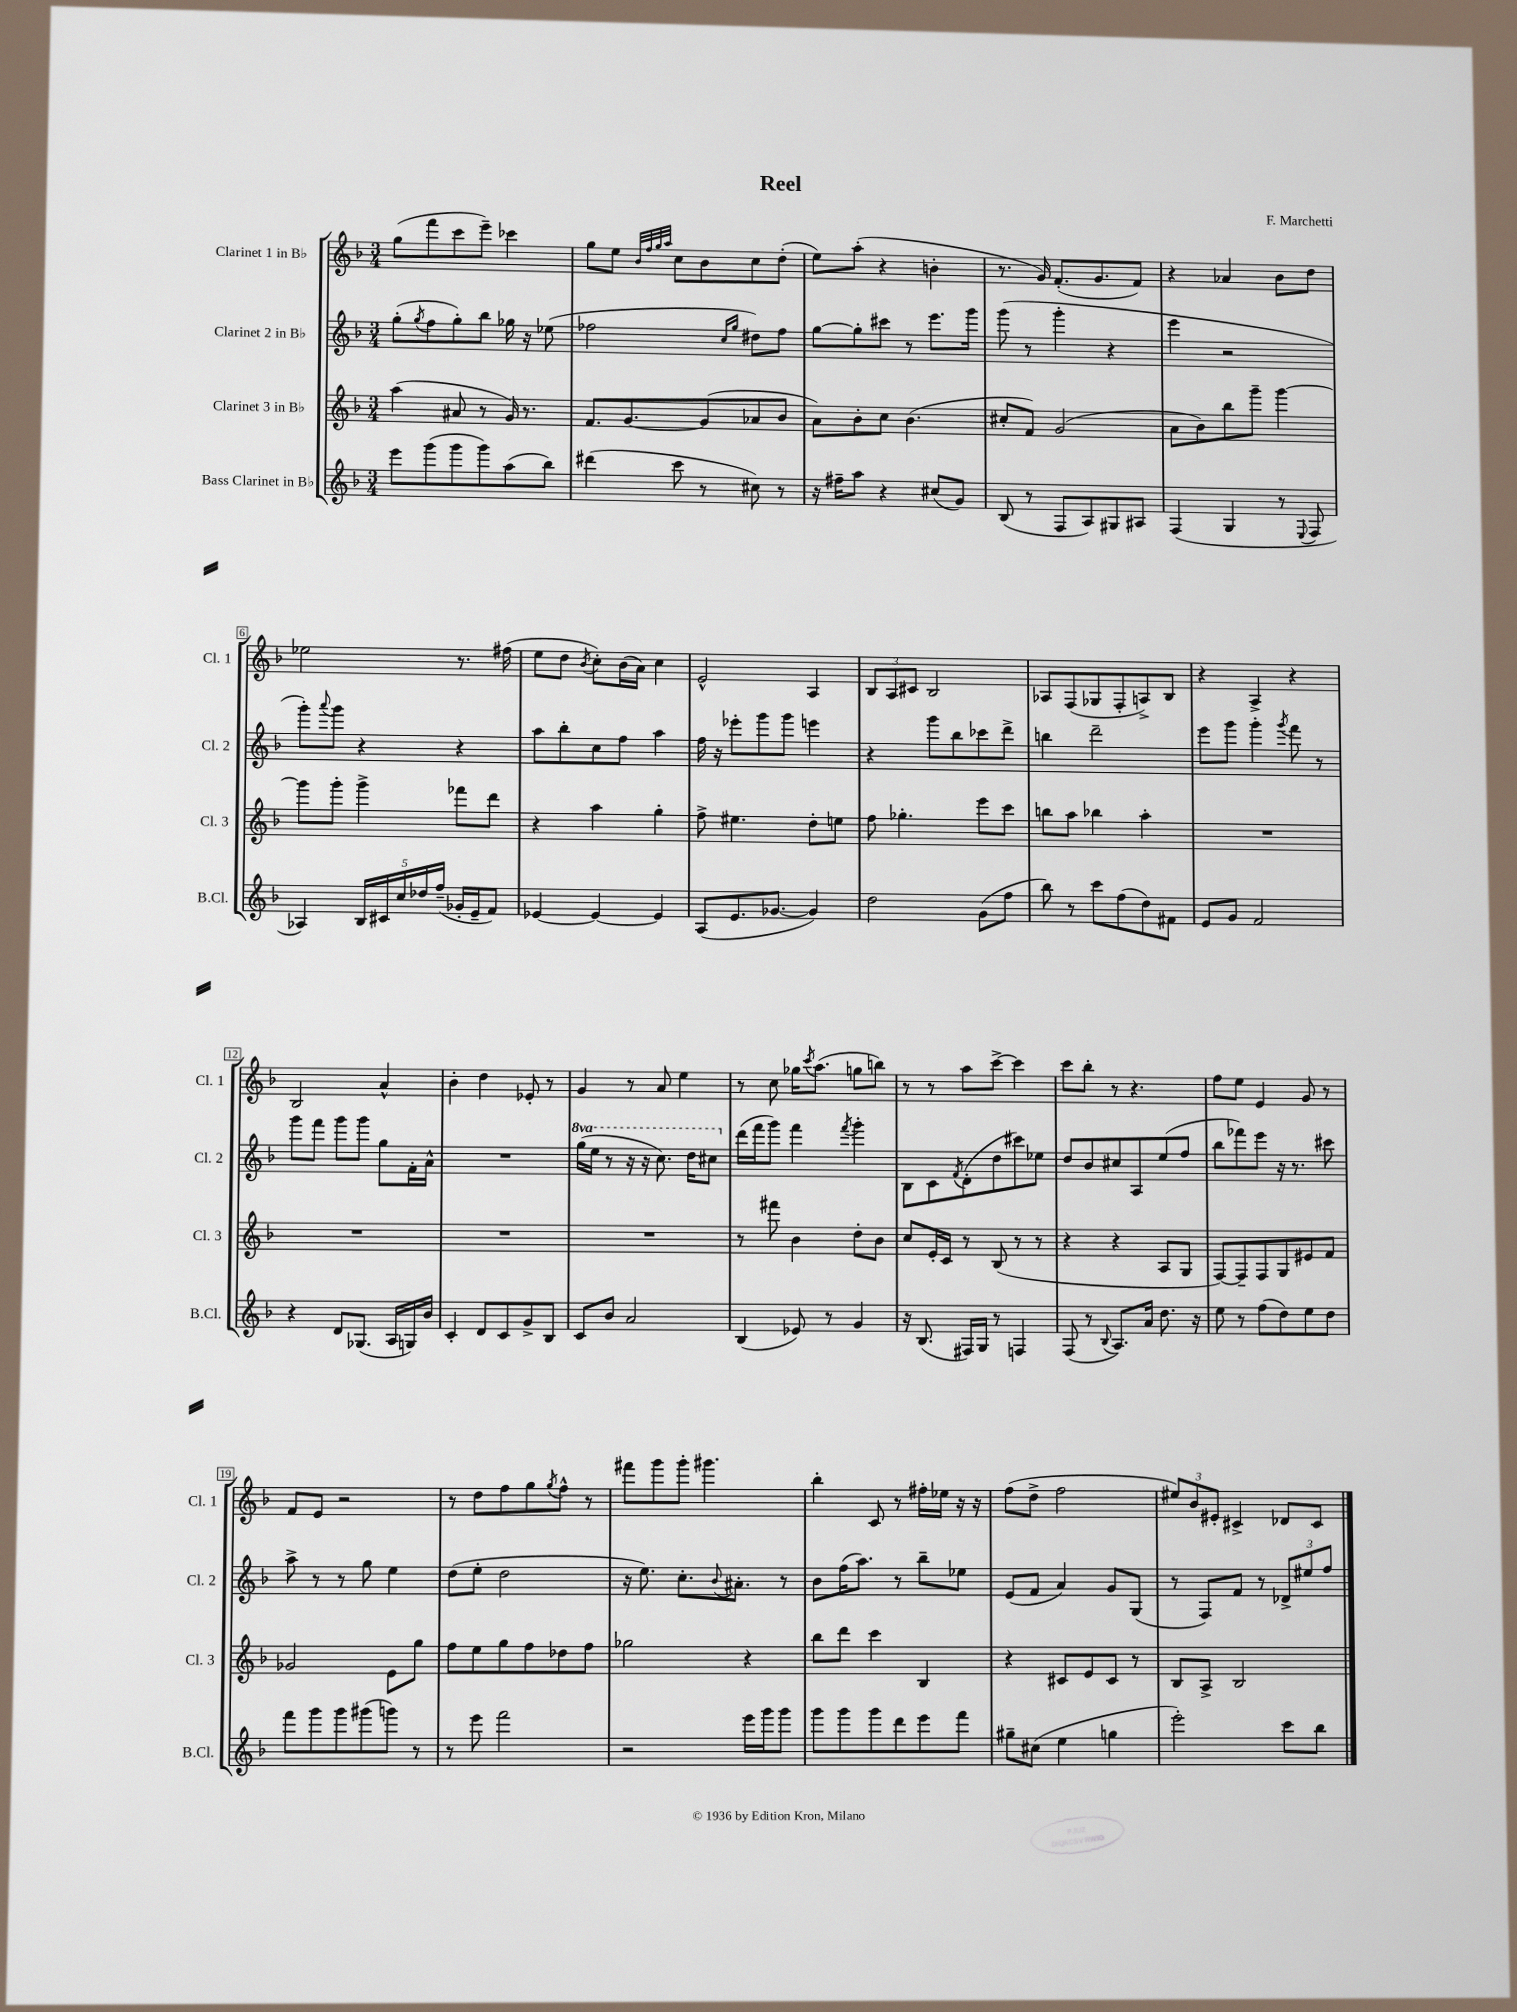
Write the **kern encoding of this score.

**kern	**kern	**kern	**kern
*staff4	*staff3	*staff2	*staff1
*clefG2	*clefG2	*clefG2	*clefG2
*k[b-]	*k[b-]	*k[b-]	*k[b-]
*M3/4	*M3/4	*M3/4	*M3/4
8eee\L	(4aa\	(8gg'\L	(8gg\L
.	.	8qgg/	.
(8ggg\	.	8ff\	8fff\
8ggg\	8a#/	8gg'\)	8ccc\
8ggg\)	8r	8bb-\J	8eee~\J)
(8aa\	16g/)	16gg-\	4ccc-\
.	8.r	16r	.
8bb-\J)	.	(8ee-\	.
=	=	=	=
(4ddd#\	8.f/L	2ff-\	8gg\L
.	.	.	8ee\J
.	[8.g/	.	.
.	.	.	32qqb-/LLL
.	.	.	32qqff/
.	.	.	32qqgg/
.	.	.	32qqaa/JJJ
8ccc\	.	.	8cc\L
8r	(8g/]	.	8b-\
.	.	16qqcc/LL	.
.	.	16qqgg/JJ	.
8cc#\)	8a-/	8dd#\L)	8cc\
8r	8b-/J	8ff-\J	(8dd'\J
=	=	=	=
16r	8a\L)	[8gg\L	8ee\L)
16ff#~\LK	.	.	.
8aa\J	8b-'\	8gg'\]	(8aa'\J
4r	8cc\J	8ccc#\J	4r
.	(4.b-\	8r	.
(8cc#/L	.	8.eee\L	4b'\
8g/J)	.	.	.
.	.	16ggg\Jk	.
=	=	=	=
(8B-/	8cc#'/L	(8ggg\	8.r
8r	8f/J)	8r	.
.	.	.	16g/)
8F/L	(2g/	4ggg'\	(8.f'/L
8A/)	.	.	.
.	.	.	8.g/
8G#/	.	4r	.
8A#/J	.	.	8f/J)
=	=	=	=
(4F/	8a\L	4eee\	4r
.	8b-\)	.	.
4G/	8bb-\	2r	4a-/
.	8ggg~\J	.	.
8r	[4ggg\	.	8b-\L
8qqE/	.	.	.
8F/	.	.	8dd\J
=	=	=	=
4A-/)	8ggg\]L	8ggg'\L)	2ee-\
.	.	8qqaaa/	.
.	8ggg'\J	8ggg\J	.
20B-/LL	4ggg^\	4r	.
20c#/	.	.	.
20cc/	.	.	.
20dd-/	.	.	.
(20ff~/JJ	.	.	.
16g-'/LL	8fff-\L	4r	8.r
16e~/J	.	.	.
8f/J)	8ddd\J	.	.
.	.	.	(16ff#\
=	=	=	=
[4e-/	4r	8aa\L	8ee\L
.	.	8bb-'\	8dd\J
.	.	.	8qb-/
4e-/_	4aa\	8cc\	8cc'\L)
.	.	8ff\J	(16b-\L
.	.	.	16a\JJ)
4e-/]	4gg'\	4aa\	4cc\
=	=	=	=
(8A/L	8ff^\	16ff\	2e^^/
.	.	16r	.
8.e/	4.ee#\	8eee-'\L	.
.	.	8ggg\	.
[8.g-/J	.	.	.
.	.	8ggg\J	.
4g-/])	8dd'\L	4eee\	4A/
.	8ee\J	.	.
=	=	=	=
2dd\	8ff\	4r	12B-/L
.	.	.	12A/
.	4.gg-'\	.	.
.	.	.	12c#/J
.	.	8ggg\L	2B-/
.	.	8bb-\	.
(8g\L	8eee\L	8ccc-\	.
8ff\J	8ccc\J	8ddd^\J	.
=	=	=	=
8bb-\)	8bb\L	4bb\	8A-/L
8r	8aa\J	.	(8F/
8ccc\L	4bb-\	2ddd~\	8G-/
(8ff\	.	.	8F'/
8dd\)	4aa'\	.	8A^/)
8f#\J	.	.	8B-/J
=	=	=	=
8e/L	2.r	8eee\L	4r
8g/J	.	8ggg\J	.
2f/	.	4ggg'\	4A^/
.	.	8qggg/	.
.	.	8fff\	4r
.	.	8r	.
=	=	=	=
4r	2.r	8ggg\L	2B-/
.	.	8fff\J	.
8d/L	.	8ggg\L	.
(8.G-/J	.	8ggg\J	.
.	.	8gg\L	4a^^/
16A/LL	.	.	.
16G/)	.	16f'\L	.
16b-/JJ	.	16a^^\JJ	.
=	=	=	=
4c'/	2.r	2.r	4b-'\
8d/L	.	.	4dd\
8c/	.	.	.
8g^/	.	.	8e-'/
8B-/J	.	.	8r
=	=	=	=
8c/L	2.r	(16ggg\LL	4g/
.	.	16eee\JJ	.
8b-/J	.	8r	.
2a/	.	16r	8r
.	.	16r	.
.	.	8.ccc\)	8a/
.	.	.	4ee\
.	.	16ddd\LK	.
.	.	8ccc#\J	.
=	=	=	=
(4B-/	8r	(16ddd\LL	8r
.	.	16fff\J	.
.	8fff#\	8ggg\J)	8cc\
8e-/)	4b-\	4fff\	16gg-\LK
.	.	.	8qccc/
.	.	.	(8.aa\J
8r	.	.	.
.	.	8qfff/	.
4g/	8dd'\L	4ggg'\	8gg\L
.	8b-\J	.	8bb\J)
=	=	=	=
16r	8cc/L	8B-\L	8r
(8.B-/	.	.	.
.	16e'/L	8c\	8r
.	16c/JJ	.	.
.	.	8qf/	.
16F#/LL)	8r	(8d'\	8aa\L
16G/JJ	.	.	.
8r	(8B-/	8dd\	[8ccc^\J
4F/	8r	8ccc#\)	4ccc\]
.	8r	8ee-\J	.
=	=	=	=
(8F/	4r	8dd/L	8ccc\L
8r	.	8b-/	8bb-'\J
8qqB-/	.	.	.
8.A/L)	4r	8cc#/	8r
.	.	8A/	4.r
16a/Jk	.	.	.
8.dd\	8A/L	(8ee/	.
.	8G/J	8ff/J	.
16r	.	.	.
=	=	=	=
8ee\	[8F/L)	8bb-\L	8ff\L
8r	8F~/]	8fff-\)	8ee\J
(8ff\L	8F/	8eee\J	4e/
8dd\)	8G/	16r	.
.	.	8.r	.
8ee\	8e#/	.	8g/
8dd\J	8f/J	8ccc#\	8r
=	=	=	=
8fff\L	2g-/	8aa^\	8f/L
8ggg\	.	8r	8e/J
8ggg\	.	8r	2r
(8ggg#\	.	8gg\	.
8ggg\J)	8e\L	4ee\	.
8r	8gg\J	.	.
=	=	=	=
8r	8ff\L	(8dd\L	8r
8eee\	8ee\	8ee'\J	8dd\L
2fff\	8gg\	2dd\	8ff\
.	8ff\	.	8gg\
.	.	.	8qgg/
.	8dd-\	.	8ff^^\J
.	8ff\J	.	8r
=	=	=	=
2r	2gg-\	16r	8fff#\L
.	.	8.ee\)	.
.	.	.	8ggg\
.	.	8.cc'\L	8ggg'\J
.	.	.	4.ggg#\
.	.	8qqb-/	.
.	.	8.a#'\J	.
16eee\LL	4r	.	.
16ggg\J	.	.	.
8ggg\J	.	8r	.
=	=	=	=
8ggg\L	8bb-\L	8b-\L	4bb-'\
8ggg\	8ddd\J	(16ff\K	.
.	.	8.aa\J)	.
8ggg\	4ccc\	.	8c/
8ddd\	.	8r	8r
8eee\	4B-/	8bb-~\L	16ff#'\LL
.	.	.	16ee-\JJ
8fff\J	.	8ee-\J	16r
.	.	.	16r
=	=	=	=
8gg#~\L	4r	(8e/L	(8ff\L
(8cc#\J	.	8f/J	8dd^\J
4ee\	8c#/L	4a/)	2ff\
.	8e/	.	.
4gg\	8c#/J	8g/L	.
.	8r	(8G/J	.
=	=	=	=
2eee'\)	8B-/L	8r	12ee#/L)
.	.	.	12b-/
.	8A^/J	8F/L)	.
.	.	.	12e#'/J
.	2B-/	8f/J	4c#^/
.	.	8r	.
8ccc\L	.	12d-^/L	8d-/L
.	.	12ee#/	.
8bb-\J	.	.	8c#/J
.	.	12ff/J	.
==	==	==	==
*-	*-	*-	*-
